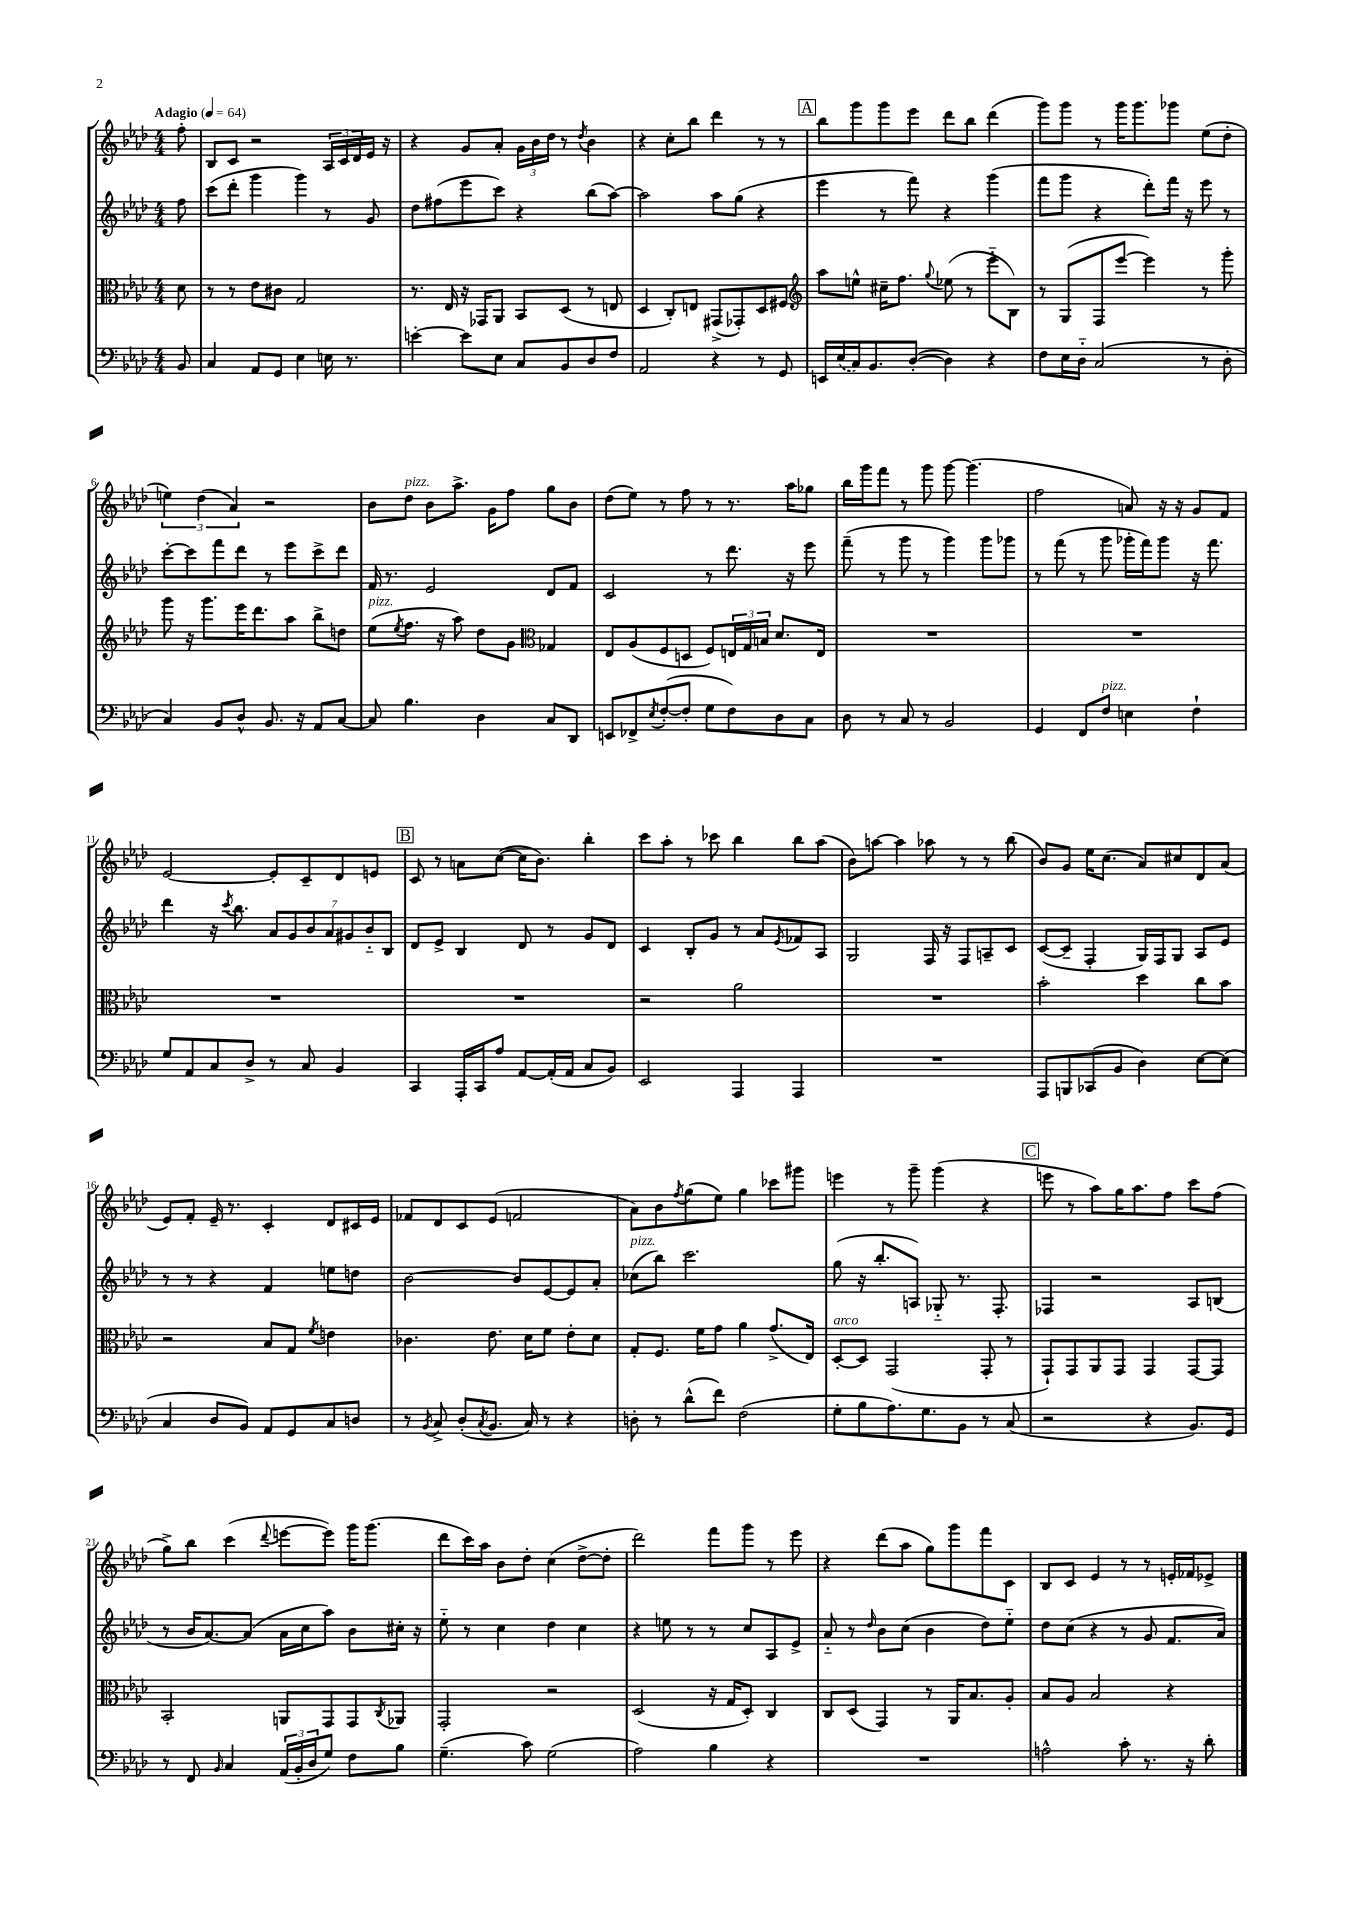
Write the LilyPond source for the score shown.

<<
\new StaffGroup <<
\new Staff = "s0" {
    \clef treble \key aes \major \numericTimeSignature \time 4/4 \partial 8 \tempo "Adagio" 4 = 64
    f''8-. |
    bes8 c'8 r2 \tuplet 3/2 { aes16 c'16 des'16 } ees'16 r16 |
    r4 g'8 aes'8-. \tuplet 3/2 { g'16 bes'16 des''16 } r8 \acciaccatura { des''8 } bes'4 |
    r4 c''8-. bes''8 des'''4 r8 r8 |
    \mark \markup { \box "A" } bes''8 g'''8 g'''8 ees'''8 des'''8 bes''8 des'''4( |
    g'''8) g'''8 r8 g'''16 g'''8. ges'''8 ees''8( des''8-. |
    \tuplet 3/2 { e''4) des''4( aes'4) } r2 |
    bes'8 des''8^\markup { \italic "pizz." } bes'8 aes''8.-> g'16 f''8 g''8 bes'8 |
    des''8( ees''8) r8 f''8 r8 r8. aes''16 ges''8 |
    bes''16 g'''16 f'''8 r8 g'''8 g'''8~ g'''4.( |
    f''2 a'8) r16 r16 g'8 f'8 |
    ees'2~ ees'8-. c'8-- des'8 e'8 |
    \mark \markup { \box "B" } c'8 r8 a'8 c''8~( c''16 bes'8.) bes''4-. |
    c'''8 aes''8-. r8 ces'''8 bes''4 bes''8 aes''8( |
    bes'8) a''8~ a''4 aes''8 r8 r8 bes''8( |
    bes'8) g'8 ees''16 c''8.( aes'8) cis''8 des'8 aes'8( |
    ees'8) f'8-. ees'16-- r8. c'4-. des'8 cis'16 ees'16 |
    fes'8 des'8 c'8 ees'8( f'2 |
    aes'8) bes'8 \acciaccatura { f''8 } g''8( ees''8) g''4 ces'''8 gis'''8 |
    e'''4 r8 g'''8-- g'''4( r4 |
    \mark \markup { \box "C" } e'''8 r8 aes''8) g''16 aes''8. f''8 c'''8 f''8( |
    g''8->) bes''8 c'''4( \appoggiatura { des'''8 } e'''8~ e'''8) g'''16 g'''8.( |
    des'''8 c'''16) aes''16 bes'8 des''8-. c''4( des''8~-> des''8-. |
    des'''2) f'''8 g'''8 r8 ees'''8 |
    r4 des'''8( aes''8 g''8) g'''8 f'''8 c'8 |
    bes8 c'8 ees'4 r8 r8 e'16-. fes'16 ees'8-> \bar "|." |
}
\new Staff = "s1" {
    \clef treble \key aes \major \numericTimeSignature \time 4/4 \partial 8
    f''8 |
    c'''8( des'''8-. g'''4 g'''4) r8 g'8 |
    des''8 fis''8( ees'''8 c'''8) r4 bes''8( aes''8~) |
    aes''2 aes''8 g''8( r4 |
    \mark \markup { \box "A" } ees'''4 r8 f'''8) r4 g'''4( |
    f'''8 g'''8 r4 des'''8-.) f'''16 r16 ees'''8 r8 |
    c'''8~-. c'''8 f'''8 des'''8 r8 ees'''8 c'''8-> des'''8 |
    f'16 r8. ees'2 des'8 f'8 |
    c'2 r8 des'''8. r16 ees'''8 |
    f'''8--( r8 g'''8 r8 g'''4) g'''8 ges'''8 |
    r8 f'''8( r8 g'''8 ges'''16-. f'''16) ges'''8 r16 f'''8. |
    des'''4 r16 \acciaccatura { c'''8 } bes''8. \tuplet 7/4 { aes'8 g'8 bes'8 aes'8 gis'8 bes'8-_ bes8 } |
    \mark \markup { \box "B" } des'8 ees'8-> bes4 des'8 r8 g'8 des'8 |
    c'4 bes8-. g'8 r8 aes'8 \acciaccatura { ees'8 } fes'8 aes8 |
    g2 f16 r16 f8 a8-- c'8 |
    c'8~( c'8-- f4-. g16) f16 g8 aes8 ees'8 |
    r8 r8 r4 f'4 e''8 d''8 |
    bes'2~ bes'8 ees'8~ ees'8 aes'8-. |
    ces''8^\markup { \italic "pizz." }( bes''8) c'''2. |
    g''8( r16 bes''8.-. a8) ges8-_ r8. f8.-. |
    \mark \markup { \box "C" } fes4 r2 aes8 b8( |
    r8 bes'16 aes'8.~) aes'8( aes'16 c''16 aes''8) bes'8 cis''16-. r16 |
    ees''8-_ r8 c''4 des''4 c''4 |
    r4 e''8 r8 r8 c''8 aes8 ees'8-> |
    aes'8-_ r8 \grace { des''16 } bes'8 c''8( bes'4 des''8) ees''8-_ |
    des''8 c''8( r4 r8 g'8 f'8. aes'16) \bar "|." |
}
\new Staff = "s2" {
    \clef alto \key aes \major \numericTimeSignature \time 4/4 \partial 8
    des'8 |
    r8 r8 ees'8 cis'8 g2 |
    r8. ees16 r16 ges,16 aes,8 bes,8 des8( r8 e8 |
    des4 c8-.) e8 gis,8->( ges,8-.) des8 fis8 |
    \mark \markup { \box "A" } \clef treble aes''8 e''8-^ cis''16-- f''8. \appoggiatura { g''8 } ees''8( r8 ees'''8-_ bes8) |
    r8 g8( f8 ees'''8~ ees'''4) r8 g'''8-. |
    g'''8 r16 g'''8. ees'''16 des'''8. aes''8 bes''8-> d''8 |
    ees''8^\markup { \italic "pizz." }( \acciaccatura { ees''8 } f''8. r16 aes''8) des''8 g'8 \clef alto ges4 |
    ees8 aes8( f8 d8 f8) \tuplet 3/2 { e16 g16 b16 } des'8. e16 |
    R1 |
    R1 |
    R1 |
    \mark \markup { \box "B" } R1 |
    r2 aes'2 |
    R1 |
    bes'2-. des''4 c''8 bes'8 |
    r2 bes8 g8 \acciaccatura { f'8 } e'4 |
    ces'4. ees'8. des'16 f'8 ees'8-. des'8 |
    g8-. f8. f'16 g'8 aes'4 g'8.->( ees16) |
    des8~-.^\markup { \italic "arco" } des8 g,2( g,8-. r8 |
    \mark \markup { \box "C" } g,8-!) g,8 aes,8 g,8 g,4 g,8~ g,8 |
    bes,2-. a,8 g,8 g,8 \acciaccatura { c8 } aes,8 |
    g,2-. r2 |
    des2( r16 g16 des8-.) c4 |
    c8 des8( g,4) r8 aes,16 bes8. aes8-. |
    bes8 aes8 bes2 r4 \bar "|." |
}
\new Staff = "s3" {
    \clef bass \key aes \major \numericTimeSignature \time 4/4 \partial 8
    bes,8 |
    c4 aes,8 g,8 ees4 e16 r8. |
    e'4~-. e'8 ees8 c8 bes,8 des8 f8 |
    aes,2 r4 r8 g,8 |
    \mark \markup { \box "A" } e,16 \once \slurDashed ees16( c16) bes,8. des8~-.( des4) r4 |
    f8 ees16 des16-_ c2( r8 des8-. |
    c4) bes,8 des8-^ bes,8. r16 aes,8 c8~ |
    c8 bes4. des4 c8 des,8 |
    e,8 fes,8-> \acciaccatura { ees8 } f8~-.( f8-. g8 f8) des8 c8 |
    des8 r8 c8 r8 bes,2 |
    g,4 f,8 f8^\markup { \italic "pizz." } e4 f4-! |
    g8 aes,8 c8 des8-> r8 c8 bes,4 |
    \mark \markup { \box "B" } c,4 aes,,16-. c,16 aes8 aes,8~ aes,16-.( aes,16 c8 bes,8) |
    ees,2 aes,,4 aes,,4 |
    R1 |
    aes,,8 b,,8 ces,8( bes,8 des4) ees8~ ees8( |
    c4 des8 bes,8) aes,8 g,8 c8 d8 |
    r8 \acciaccatura { bes,8 } c8-> des8-.( \acciaccatura { c8 } bes,8. c16) r8 r4 |
    d8-. r8 des'8-^( f'8) f2( |
    g8-. bes8 aes8.) g8. bes,8 r8 c8( |
    \mark \markup { \box "C" } r2 r4 bes,8.) g,16 |
    r8 f,8 \grace { bes,16 } c4 \tuplet 3/2 { aes,16( bes,16-. des16 } g8) f8 bes8 |
    g4.--( c'8) g2( |
    aes2) bes4 r4 |
    R1 |
    a2-^ c'8-. r8. r16 des'8-. \bar "|." |
}
>>
>>
